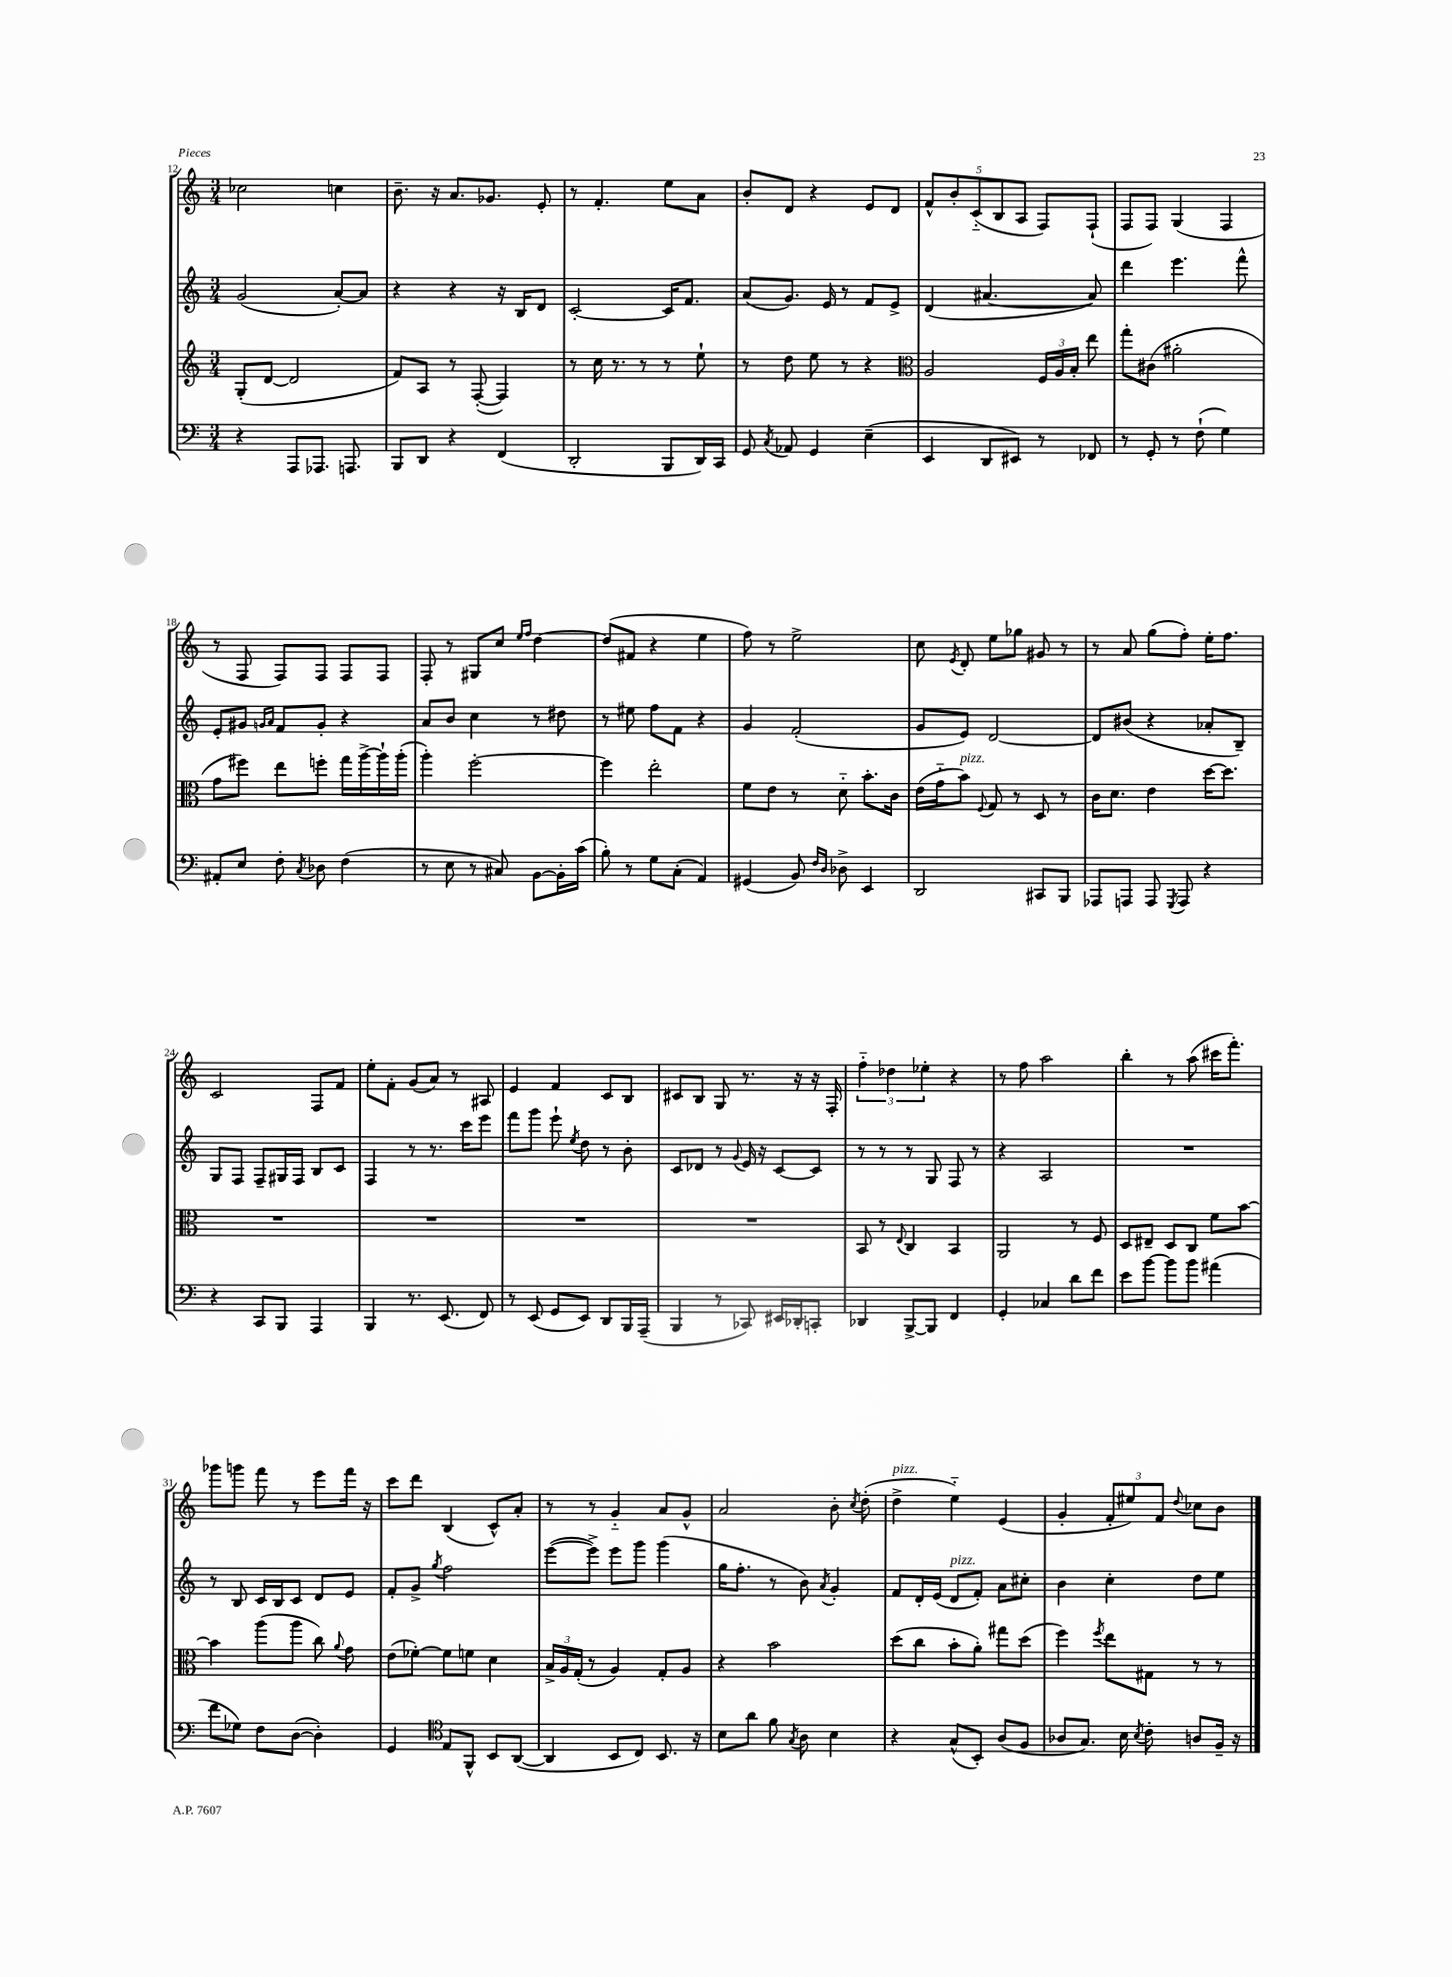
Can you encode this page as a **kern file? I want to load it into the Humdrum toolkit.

**kern	**kern	**kern	**kern
*part4	*part3	*part2	*part1
*staff4	*staff3	*staff2	*staff1
*clefF4	*clefG2	*clefG2	*clefG2
*k[]	*k[]	*k[]	*k[]
*M3/4	*M3/4	*M3/4	*M3/4
=12	=12	=12	=12
4r	(8G'/L	(2g/	2cc-X\
.	[8d/J	.	.
8AAA/L	2d/]	.	.
8.AAA-X/J	.	.	.
.	.	[8a'/L)	4ccn\
8.AAAn/	.	.	.
.	.	8a/J]	.
=13	=13	=13	=13
8BBB/L	8f/L)	4r	8.b~\
8DD/J	8A/J	.	.
.	.	.	16r
4r	8r	4r	8.a/L
.	([8F'/	.	.
.	.	.	8.g-X/J
(4FF/	4F/])	16r	.
.	.	16B/KL	.
.	.	8d/J	8e'/
=14	=14	=14	=14
2DD'/	8r	[2c'/	8r
.	16cc\	.	4.f'/
.	8.r	.	.
.	8r	.	.
8BBB/L	8r	16c/KL]	8ee\L
.	.	8.f/J	.
16DD/L)	8ee`\	.	8a\J
16CC/JJ	.	.	.
=15	=15	=15	=15
8GG/	8r	(8a/L	8b'/L
8qC/	.	.	.
8AA-X/	8dd\	8.g/J)	8d/J
4GG/	8ee\	.	4r
.	.	16e/	.
.	8r	8r	.
(4E~\	4r	8f/L	8e/L
.	.	8e^/J	8d/J
=16	=16	=16	=16
*	*clefC3	*	*
4EE/	2A/	(4d/	10f^^/L
.	.	.	10b'/
.	.	.	(10c/
8DD/L	.	[4.a#X/	.
.	.	.	10B/
8EE#X/J)	.	.	.
.	.	.	10A/J
8r	24F/LL	.	8F/L)
.	24A/	.	.
.	24B'/JJ	.	.
8FF-X/	8ee\	8a#/])	(8F`/J
=17	=17	=17	=17
8r	8gg'\L	4ddd\	8F/L
8GG'/	(8c#X\J	.	8F/J)
8r	2a#X'\	4.eee\	(4G/
(8F`\	.	.	.
4G\)	.	.	4F/
.	.	8fff^^\	.
!!LO:LB:g=z
=18	=18	=18	=18
8AA#X'/L	8g\L	8e'/L	8r
8E/J	8ff#X\J)	8g#X/J	8F/
.	.	16qqgn/LL	.
.	.	16qqa/JJ	.
8F'\	8ee\L	8f/L	8F/L)
8qC/	.	.	.
8D-X\	8ffn'\J	8g'/J	8F/J
(4F\	16gg\LL	4r	8F/L
.	[16aa^\	.	.
.	16aa`\]	.	8F/J
.	(16aa'\JJ	.	.
=19	=19	=19	=19
8r	4aa'\)	8a/L	8F'/
8E\	.	8b/J	8r
8r	[2ff'\	4cc\	8G#X/L
8C#X/)	.	.	8cc/J
.	.	.	16qqee/LL
.	.	.	16qqff/JJ
[8BB\L	.	8r	[4dd\
16BB'\L]	.	8dd#X\	.
(16c\JJ	.	.	.
=20	=20	=20	=20
8B'\)	4ff\]	8r	(8dd/L]
8r	.	8ee#X\	8f#X/J
8G\L	2ee'\	8ff\L	4r
(8C'\J	.	8f\J	.
4AA/)	.	4r	4ee\
=21	=21	=21	=21
(4GG#X/	8f\L	4g/	8ff\)
.	8e\J	.	8r
8BB/)	8r	(2f'/	2ee^\
16qqF/LL	.	.	.
16qqD/JJ	.	.	.
8D-X^\	8d\	.	.
4EE/	8.b'\L	.	.
.	16c\Jk	.	.
=22	=22	=22	=22
2DD/	(16e\LL	8g/L	8cc\
.	16g\J	.	.
.	.	.	8qe/
!	!LO:TX:a:i:t=pizz.	!	!
.	8b\J)	8e/J)	8d'/
.	8qqF/	.	.
.	8G/	[2d/	8ee\L
.	8r	.	8gg-X\J
8CC#X/L	8D/	.	8g#X/
8BBB/J	8r	.	8r
=23	=23	=23	=23
8AAA-X/L	16c\KL	8d/L]	8r
.	8.d\J	.	.
8AAAn/J	.	(8b#X/J	8a/
8AAA/	4e\	4r	(8gg\L
8qGGG/	.	.	.
8AAA/	.	.	8ff'\J)
4r	[16dd\KL	8a-X'/L	16ee'\KL
.	8.dd\J]	.	8.ff\J
.	.	8B~/J)	.
!!LO:LB:g=z
=24	=24	=24	=24
4r	2.r	8G/L	2c/
.	.	8F/J	.
8CC/L	.	8F~/L	.
8BBB/J	.	16G#X/L	.
.	.	16F/JJ	.
4AAA/	.	8B/L	8F/L
.	.	8c/J	8f/J
=25	=25	=25	=25
4BBB/	2.r	4F/	8ee'\L
.	.	.	8f'\J
8.r	.	8r	(8g/L
.	.	8.r	8a/J)
(8.EE/	.	.	.
.	.	.	8r
.	.	16ccc\KL	.
8FF/)	.	8eee\J	8A#X/
=26	=26	=26	=26
8r	2.r	8fff\L	4e/
(8EE/	.	8ggg\J	.
8GG/L	.	8eee`\	4f/
.	.	8qee/	.
8EE/J)	.	8dd\	.
8DD/L	.	8r	8c/L
16BBB/L	.	8b'\	8B/J
(16AAA~/JJ	.	.	.
=27	=27	=27	=27
4BBB/	2.r	8c/L	8c#X/L
.	.	8d-X/J	8B/J
8r	.	8r	8G/
.	.	8qqg/	.
8CC-X/)	.	16e/	8.r
.	.	16r	.
16EE#X/LL	.	[8c/L	.
16DD-X'/J	.	.	16r
8CCn'/J	.	8c/J]	16r
.	.	.	16F'/
=28	=28	=28	=28
4DD-X/	8BB/	8r	6ff\
.	8r	8r	.
.	.	.	6dd-X\
.	8qqE/	.	.
[8BBB^/L	4C/	8r	.
.	.	.	6ee-X'\
8BBB/J]	.	8G/	.
4FF/	4BB/	8F/	4r
.	.	8r	.
=29	=29	=29	=29
4GG'/	2AA/	4r	8r
.	.	.	8ff\
4C-X/	.	2A/	2aa\
8d\L	8r	.	.
8f\J	8F/	.	.
=30	=30	=30	=30
8e\L	8D/L	2.r	4bb'\
[8b\J	8E#X~/J	.	.
8b\L]	8D/L	.	8r
8b\J	8C/J	.	(8aa\
(4a#X\	8f\L	.	16ccc#X\KL
.	.	.	8.fff'\J)
.	[8b\J	.	.
!!LO:LB:g=z
=31	=31	=31	=31
8f\L	4b\]	8r	8ggg-X\L
8G-X\J)	.	8B/	8gggn\J
8F\L	(8aa\L	16c/LL	8fff\
.	.	16B/J	.
([8D\J	8aa\J	8c/J	8r
4D'\])	8cc\)	8d/L	8eee\L
.	8qqa/	.	.
.	8g\	8e/J	16fff\Jk
.	.	.	16r
=32	=32	=32	=32
4GG/	(8e\L	8f'/L	8ccc\L
.	[8f-X'\J)	8g^/J	8ddd\J
*clefC4	*	*	*
.	.	8qgg/	.
8E/L	8f-\L]	2ff\	(4B/
8FF^^/J	8fn\J	.	.
8BB/L	4d\	.	8c^^/L)
([8AA/J	.	.	8a'/J
=33	=33	=33	=33
4AA/]	24B^/LL	([8eee\L	8r
.	24A/	.	.
.	(24G'/JJ	.	.
.	8r	8eee^\J])	8r
8BB/L	4A/)	8eee\L	4g/
8C/J)	.	8ggg\J	.
8.BB/	8G'/L	(4ggg\	8a/L
.	8A/J	.	8g^^/J
16r	.	.	.
=34	=34	=34	=34
8B\L	4r	16gg\KL	2a/
.	.	8.ff'\J	.
8a\J	.	.	.
8f\	2b\	8r	.
8qG/	.	.	.
8A\	.	8b\)	.
.	.	8qa/	.
4B\	.	4g'/	8b'\
.	.	.	8qcc/
.	.	.	(8dd'\
=35	=35	=35	=35
!	!	!	!LO:TX:a:i:t=pizz.
4r	(8dd\L	8f/L	4dd^\
.	8cc\J	16d'/L	.
.	.	(16e/JJ	.
!	!	!LO:TX:a:i:t=pizz.	!
(8G^^/L	8b'\L	8d/L	4ee\)
8BB'/J)	8a'\J)	8f'/J)	.
(8A/L	8gg#X\L	8a\L	(4e/
8F/J	(8dd\J	8cc#X'\J	.
=36	=36	=36	=36
8A-X/L	4ff\)	4b\	4g'/
8.G/J)	.	.	.
.	8qff/	.	.
.	8ee\L	4cc'\	12f'/L
16B\	.	.	.
.	.	.	12ee#X/)
8qB/	.	.	.
8c'\	8G#X\J	.	.
.	.	.	12f/J
.	.	.	8qqdd/
8An/L	8r	8dd\L	8cc-X\L
16F~/Jk	8r	8ee\J	8b\J
16r	.	.	.
==	==	==	==
*-	*-	*-	*-
